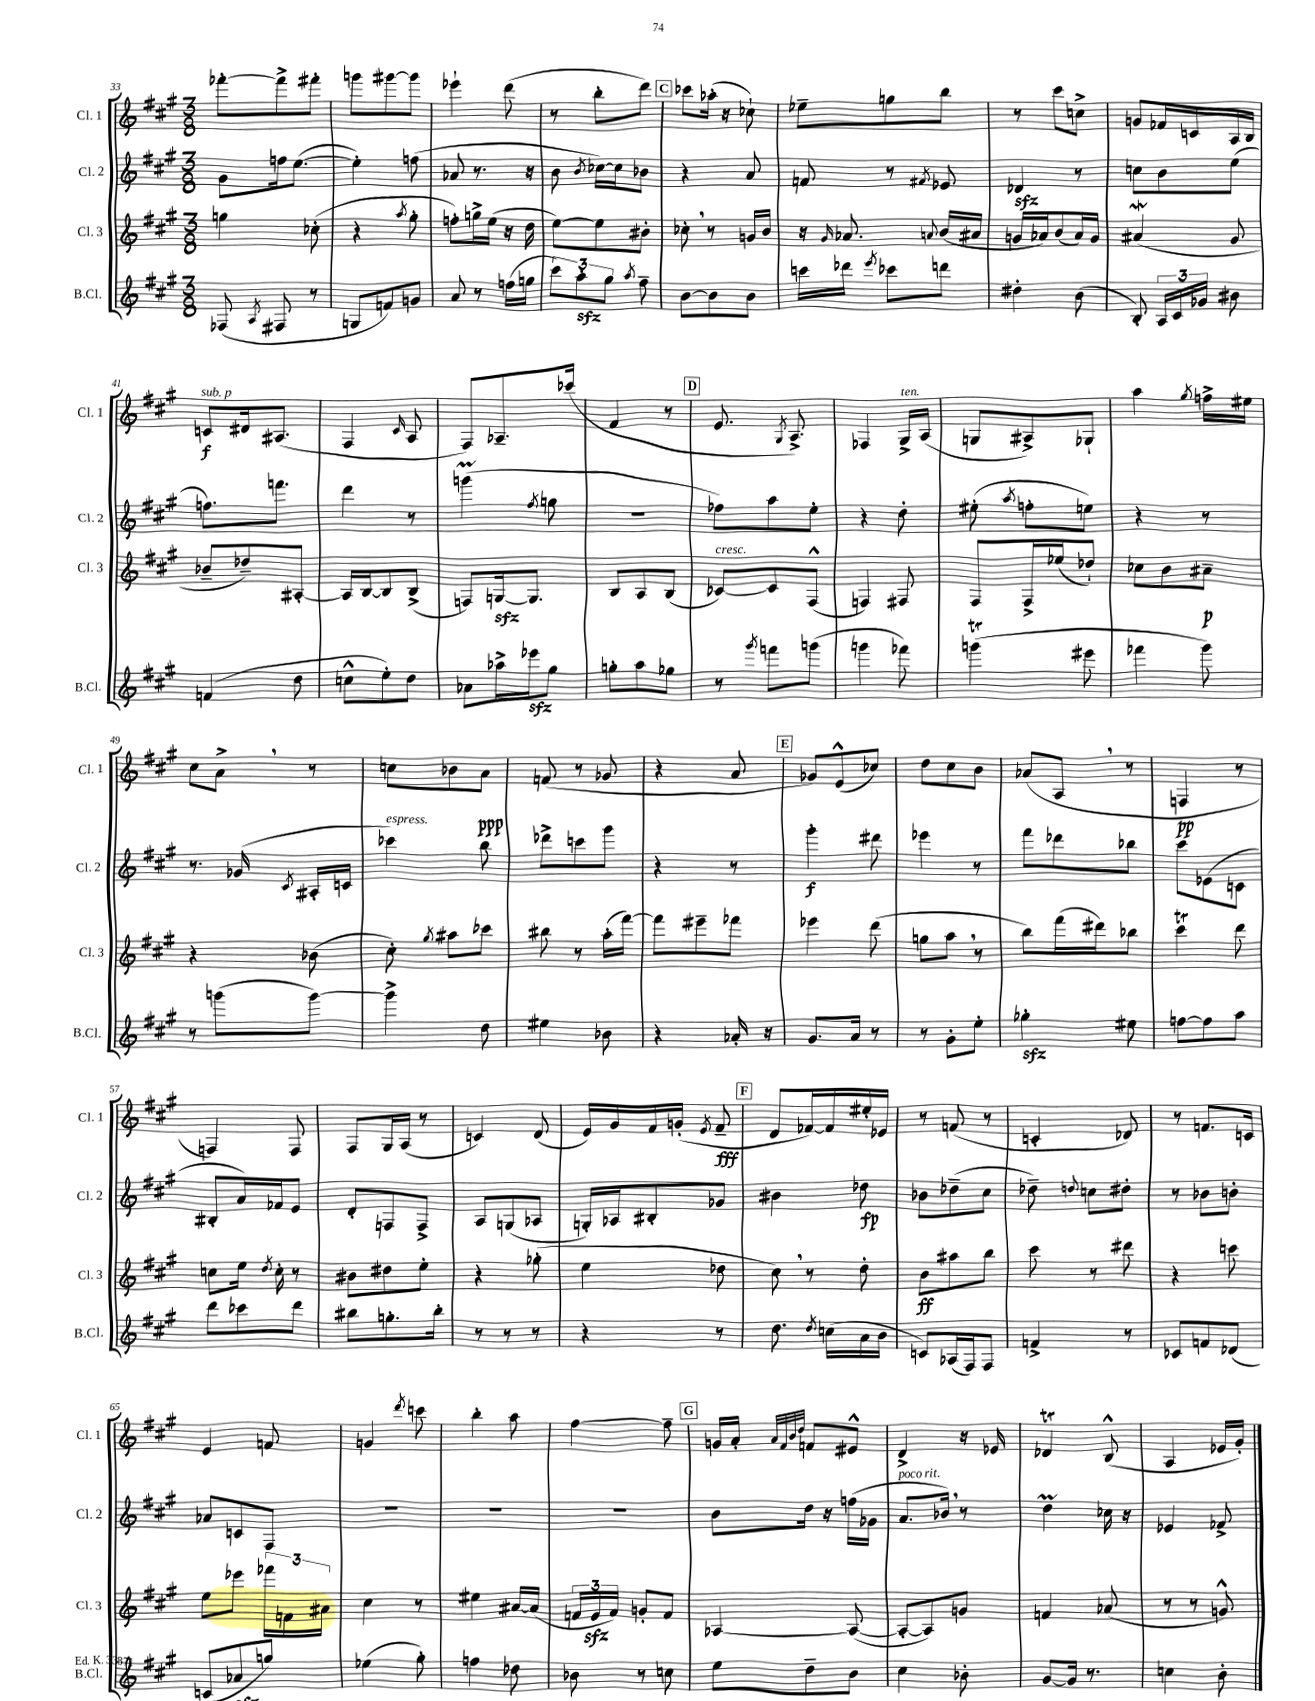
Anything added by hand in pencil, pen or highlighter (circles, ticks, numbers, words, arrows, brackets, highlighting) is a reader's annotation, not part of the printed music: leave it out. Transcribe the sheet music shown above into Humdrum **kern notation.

**kern	**kern	**kern	**kern
*staff4	*staff3	*staff2	*staff1
*clefG2	*clefG2	*clefG2	*clefG2
*k[f#c#g#]	*k[f#c#g#]	*k[f#c#g#]	*k[f#c#g#]
*M3/8	*M3/8	*M3/8	*M3/8
(8F-	4gg	8g#	[8fff-'
8qA	.	.	.
8F#	.	16ff	8fff-^]
.	.	([8.ee	.
8r	(8cc-'	.	8fff#'
=	=	=	=
8G	4r	4ee'])	8ggg
8f)	.	.	[8ggg#
.	8qaa	.	.
8g	8gg#'	(8ff	8ggg#]
=	=	=	=
8a	8ff')	8a-	4eee-`
8r	16gg^	8.r	.
.	(16ee	.	.
(16ff	16r	.	(8ddd
16gg	16dd	16r	.
=	=	=	=
12ccc#)	[8ee)	8b	8r
12aa'	.	.	.
.	.	8qb	.
.	8ee]	[16cc-)	8bb'
12gg#	.	.	.
.	.	16cc-]	.
8qaa	.	.	.
8ff#~	8b#'	8b-	8ddd)
=	=	=	=
[8b	8cc-'	4r	8ccc-
8b]	8r	.	(16aa-'
.	.	.	16r
8b	16g	8a	8cc-`)
.	16b	.	.
=	=	=	=
16ccc	16r	8f	8ee-~
.	16qqg#	.	.
16ddd-	8.a-	.	.
8qeee	.	.	.
8ccc-	.	8r	8gg
.	8qqa	8qf#	.
8ddd	(16b	8e-	8bb
.	16a#	.	.
=	=	=	=
4dd#'	16g	4d-	8r
.	16a-)	.	.
.	(8b	.	8ccc#
(8b	16a-)	8r	8cc^
.	16g	.	.
=	=	=	=
8B')	(4a#	8cc	8g
24A	.	8b	16f-
24c#	.	.	.
.	.	.	16c
24g-	.	.	.
8b#	8g#	(8ee	16A
.	.	.	16B
=	=	=	=
(4f	8b-~	8.ff)	8c
.	8dd-~)	.	16d#
.	.	8.fff	(8.A#
8dd	[8A#'	.	.
=	=	=	=
8cc^^	16A#]	4ddd	4F#
.	[16B	.	.
8ee')	8B]	.	.
.	.	.	16qqc#
8dd	(8B^	8r	8A
=	=	=	=
8a-	8F)	(4ggg	8F#)
16aa-^	[16G	.	8.A-~
16eee-	8.G]	.	.
.	.	8qff#	.
8gg#	.	8gg	.
.	.	.	(16ccc-
=	=	=	=
8gg'	8B	4.r	4f#
8aa	8A	.	.
8gg-	(8B	.	8r
=	=	=	=
8r	[8c-)	8ff-)	8.e
8qggg#	.	.	.
8fff	8c-]	8aa	.
.	.	.	8qG#
.	.	.	8.A^)
(8ggg	(8F#^^	8ee'	.
=	=	=	=
4ggg	4F)	4r	4F-
8fff-)	8F#	8dd'	16G#^
.	.	.	(16A
=	=	=	=
(4ggg	8F#	(8ee#'	8G
.	.	8qaa	.
.	16F#^	8ff'	8A#^)
.	(16ee-	.	.
8eee#	8dd-`)	8ee)	8G-`
=	=	=	=
4fff-	8cc-	4r	4aa
.	8b	.	.
.	.	.	8qgg#
8ggg#)	8a#~	8r	16ff^
.	.	.	16ee#
=	=	=	=
8r	4r	8.r	8cc#
(8ggg	.	.	8a^
.	.	(16g-	.
.	.	8qc#	.
[8ggg)	(8b-	16A#'	8r
.	.	16c	.
=	=	=	=
4ggg^]	8cc#')	4ccc-)	8cc
.	8qgg#	.	.
.	8aa#	.	8b-
8dd	8ccc-	8bb	8a
=	=	=	=
4ee#	8bb#	8ddd-^	(8f
.	8r	8ccc	8r
8b-	(16aa'	8ggg#	8g-
.	[16fff#)	.	.
=	=	=	=
4r	8fff#]	4r	4r
.	8eee#~	.	.
16a-'	8fff-	8r	8a
16r	.	.	.
=	=	=	=
8.g#	4eee-	4ggg#'	8g-)
.	.	.	(8e^^
16a	.	.	.
8r	(8ddd	8ddd#	8cc-)
=	=	=	=
8r	8gg	4eee-	8dd
8g#'	8aa	.	8cc#
8ee'	8r	8r	8b
=	=	=	=
4gg-'	8bb)	8fff#	(8a-
.	(16fff#	8ddd-	8A
.	16ddd#)	.	.
8ee#	8bb-	8bb-	8r
=	=	=	=
[8ff	4ccc#	8ccc#	4F
8ff]	.	(8e-	.
8aa	8ddd	8c	8r
=	=	=	=
8ddd	8cc	8B#'	4F)
8ccc-	16ee	16a)	.
.	8qdd	.	.
.	16cc'	16f-	.
8ddd	8r	8e	8F
=	=	=	=
8bb#	8b#	8d'	8F#
8.gg'	8dd#	8F	16G#
.	.	.	(16A
.	8ee'	8F^	8r
16bb#'	.	.	.
=	=	=	=
8r	4r	8A	4c)
8r	.	(8G	.
8r	(8gg-'	8A-	(8d
=	=	=	=
4r	4ee	16G')	16e)
.	.	16A-	16g#
.	.	8B#'	16f#
.	.	.	(16g'
.	.	.	8qe
8r	8dd-	8g-	8f#~
=	=	=	=
8.dd	8cc#)	4b#	8d
.	8r	.	[16f-)
8qdd	.	.	.
(16cc	.	.	16f-]
16a	8dd'	8dd-	16ee#'
16b	.	.	16e-
=	=	=	=
8c)	8b	8b-	8r
(16A-	8aa#	(8dd-~	(8f
16F#)	.	.	.
8F#	8bb	8cc#	8r
=	=	=	=
4f^	8ccc#	8dd-~)	4c'
.	.	8qqdd	.
.	8r	8cc	.
8r	8ddd#	8dd#'	8d-)
=	=	=	=
8c-	4r	8r	8r
8f	.	8b-	8.f
(8d-	8ccc	8b'	.
.	.	.	16c
=	=	=	=
8c	8ee	8a-	4e
8a-	8eee-	8c	.
8gg)	24fff-	8F#	8f
.	24f	.	.
.	24a#	.	.
=	=	=	=
(4ee-	4cc#	4.r	4g
.	.	.	8qddd
8gg#')	8r	.	8ccc
=	=	=	=
4ff	4ee#	4.r	4bb'
8dd-	[16a#	.	8aa
.	(16a#]	.	.
=	=	=	=
8b-	24f	4.r	[4ff#
.	24e	.	.
.	24f)	.	.
8r	8g'	.	.
8cc	8f	.	8ff#~]
=	=	=	=
8ee	[4A-	8b	16g
.	.	.	16a'
.	.	.	32qqa
.	.	.	32qqf#
.	.	.	32qqb
.	.	.	32qqdd
8dd~	.	16dd	8f
.	.	16r	.
8b	(8A-_	(16ff	8e#^^
.	.	16g-	.
=	=	=	=
4cc#	8A-'_	8.a	4d^
.	8A-])	.	.
.	.	16b-)	.
8b-'	8g	8r	16r
.	.	.	16e-
=	=	=	=
[8g#	4f	4dd	4d-
16g#]	.	.	.
8.r	.	.	.
.	(8a-	16cc-	(8B^^
.	.	16r	.
=	=	=	=
4cc	8r	4e-	4A
.	8r	.	.
8b'	8g^^)	8f-^	16e-
.	.	.	16g#')
==	==	==	==
*-	*-	*-	*-
